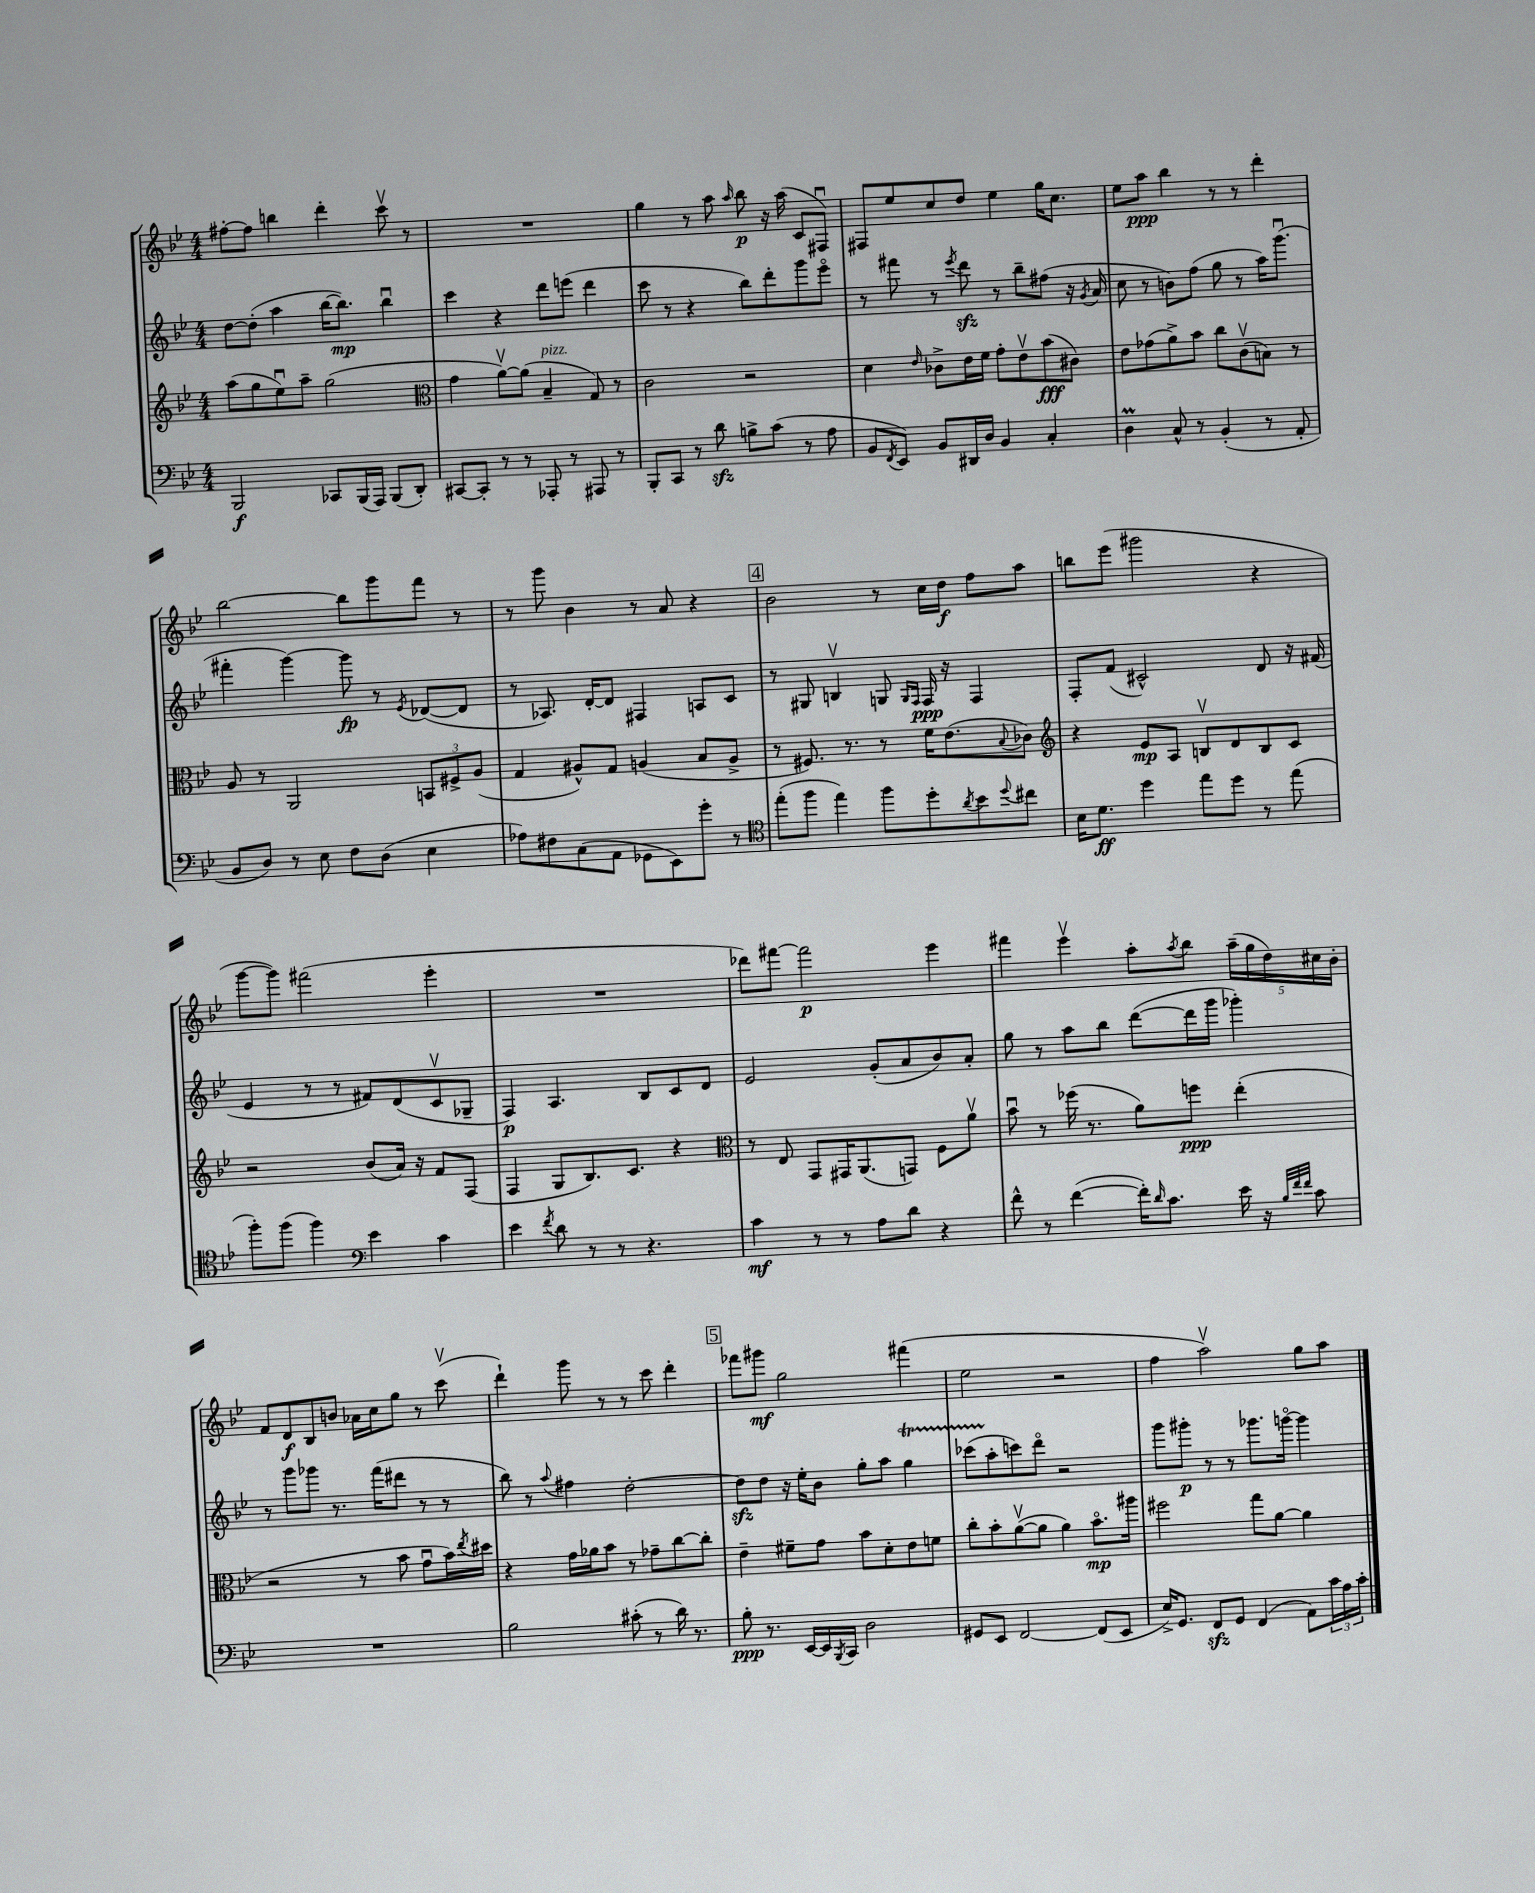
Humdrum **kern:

**kern	**kern	**kern	**kern
*staff4	*staff3	*staff2	*staff1
*clefF4	*clefG2	*clefG2	*clefG2
*k[b-e-]	*k[b-e-]	*k[b-e-]	*k[b-e-]
*M4/4	*M4/4	*M4/4	*M4/4
2BBB-	(8aa	[8dd	[8ff#'
.	8gg	(8dd']	8ff#]
.	8ee-u)	4aa	4bb
.	8aa~	.	.
8CC-	(2gg	[16bb-	4ddd'
.	.	8.bb-])	.
(16BBB-	.	.	.
16AAA)	.	.	.
(8BBB-	.	4bb-u	8cccv
8DD')	.	.	8r
=	=	=	=
*	*clefC3	*	*
[8CC#	4g	4ccc	1r
8CC#']	.	.	.
8r	[8av)	4r	.
8r	(8a]	.	.
8AAA-'	4B-~	8ddd	.
8r	.	(8eee	.
8AAA#	8G)	4ddd	.
8r	8r	.	.
=	=	=	=
8BBB-'	2c	8ccc	4gg
8CC	.	8r	.
8r	.	4r	8r
8d	.	.	8aa
.	.	.	16qqaa
8B^	2r	8bb-)	8bb-
(8c	.	8ddd'	16r
.	.	.	(16aa
8r	.	8ggg	8c
8A	.	8eee-o	8F#u)
=	=	=	=
8BB-	4d	8r	8F#
8qFF	.	.	.
8EE-)	.	8fff#	8ee-
.	16qqe-	.	.
8BB-	8c-^	8r	8cc
.	.	8qeee-	.
16DD#	16e-	8ddd	8dd
16D	16f	.	.
4BB-	8g'	8r	4ee-
.	8e-v	8bb-~	.
4C'	(8b-	(8ff#	16gg
.	.	.	8.cc
.	8c#)	16r	.
.	.	8qg	.
.	.	16a	.
=	=	=	=
4D	8e-	8cc	8ee-
.	(8g-	8r	8aa
8C^^	8a^)	8b)	4bb-
8r	8b-	(8ff	.
(4BB-'	8cc	8gg	8r
.	(8cv	8r	8r
8r	8B)	16aa)	4ddd'
.	.	(8.gggu	.
8AA'	8r	.	.
=	=	=	=
8BB-	8A	4fff#'	[2bb-
8D)	8r	.	.
8r	2AA	[4ggg)	.
8E-	.	.	.
8F	.	8ggg]	8bb-]
(8D	.	8r	8ggg
.	.	8qe-	.
4E-	12BB	([8d-	8fff
.	12F#^	.	.
.	.	8d-]	8r
.	(12A	.	.
=	=	=	=
8A-)	4G	8r	8r
8F#	.	8.A-)	8ggg
(8C	8A#^^)	.	4b-
.	.	[16d'	.
8AA	8G	8d]	.
8GG-	(4A	4F#	8r
8EE-)	.	.	8a
8g'	8B-	8A	4r
8r	8A^	8c	.
=	=	=	=
*clefC4	*	*	*
(8ee-'	8r	8r	2b-
8ff	8.F#)	8G#	.
4ee-)	.	4Bv	.
.	8.r	.	.
8ff	8r	8G	8r
.	.	16qqG	.
.	.	16qqF	.
8dd'	16f	16F	16cc
.	(8.e-	16r	16dd
8qa	.	.	.
8b-	.	4F	8ff
8qqdd	8qqB-	.	.
8cc#	8c-)	.	8aa
=	=	=	=
*	*clefG2	*	*
16B-	4r	8F'	8bb
8.d	.	.	.
.	.	(8f	(8eee-
4dd	8e-	2c#^^)	2ggg#
.	8A	.	.
8ee-	8Bv	.	.
8dd	8d	.	.
8r	8B	8d	4r
(8ee-	8c	16r	.
.	.	(16f#	.
=	=	=	=
8ff')	2r	4e-	[8ggg
(8ff	.	.	8ggg])
4ff)	.	8r	(2fff#
.	.	8r	.
*clefF4	*	*	*
4e-	(8b-	8f#)	.
.	16a)	(8d	.
.	16r	.	.
4c	8f	8cv	4eee-'
.	(8F	8G-~	.
=	=	=	=
4e-	4F	4F)	1r
8qf	.	.	.
8d	8G	4.A	.
8r	8.B-)	.	.
8r	.	.	.
.	8.c	.	.
4.r	.	8B-	.
.	4r	8c	.
.	.	8d	.
=	=	=	=
*	*clefC3	*	*
4c	8r	2e-	8ddd-)
.	8E-	.	[8fff#
8r	8GG	.	2fff#]
8r	16GG#	.	.
.	(8.AA	.	.
8A	.	(8g'	.
8d	8GG)	8a	.
4r	8F	8b-)	4eee-
.	8av	8a'	.
=	=	=	=
8f^^	8b-u	8gg	4fff#
8r	8r	8r	.
([4f	(16ff-	8aa	4eee-v
.	8.r	.	.
.	.	8bb-	.
16f'])	8a)	([8ddd	8aa'
16qqd	.	.	.
8.c	.	.	.
.	.	.	8qaa
.	8ff	16ddd]	8bb-
.	.	16ggg	.
16e-	(4ee-'	4ggg-')	(20aa~
.	.	.	20gg
16r	.	.	.
.	.	.	20dd)
32qqB-	.	.	.
32qqf	.	.	.
32qqf	.	.	.
8c	.	.	.
.	.	.	20cc#
.	.	.	20b-'
=	=	=	=
1r	2r	8r	8f
.	.	8ggg	8d
.	.	8ggg-	8B-
.	.	8.r	8b
.	8r	.	16a-
.	.	(16fff	16cc
.	8b-	8ddd#	8gg
.	8gu	8r	8r
.	16b-)	8r	(8cccv
.	8qee-	.	.
.	16dd#	.	.
=	=	=	=
2B-	4r	8bb-)	4ddd`)
.	.	8r	.
.	.	8qqaa	.
.	16g	4ff#	8ggg
.	16a-	.	.
.	8b-	.	8r
(8c#'	8r	[2dd'	8r
8r	8g-~	.	8ccc
16d)	[8cc	.	4ddd'
8.r	.	.	.
.	8cc']	.	.
=	=	=	=
8B-'	4e-~	8dd]	8fff-
8.r	.	8dd	8ggg#
.	8f#~	16r	2gg
[16EE-	.	16ee-'	.
16EE-]	8g	8b-	.
8qBBB-	.	.	.
16CC	.	.	.
2D	8b-	8gg'	.
.	8d'	8aa	.
.	8e-	4gg	(4fff#
.	8f	.	.
=	=	=	=
8GG#	8cc'	(8ccc-	2ee-
8EE-	8b-'	8aa'	.
[2FF	([8av	8ccc)	.
.	8a]	8dddo	.
.	4a)	2r	2r
(8FF]	8.b-o	.	.
8EE-	.	.	.
.	16aa#	.	.
=	=	=	=
16E-^)	2ff#	8ggg	4ff
8.GG	.	.	.
.	.	8ggg#'	.
8FF	.	8r	2aav)
8GG	.	8r	.
(4FF	8gg	8.ggg-	.
.	[8a	.	.
.	.	[16gggo	.
8AA)	4a]	4ggg]	8gg
24c	.	.	8aa
24A	.	.	.
24c'	.	.	.
==	==	==	==
*-	*-	*-	*-
